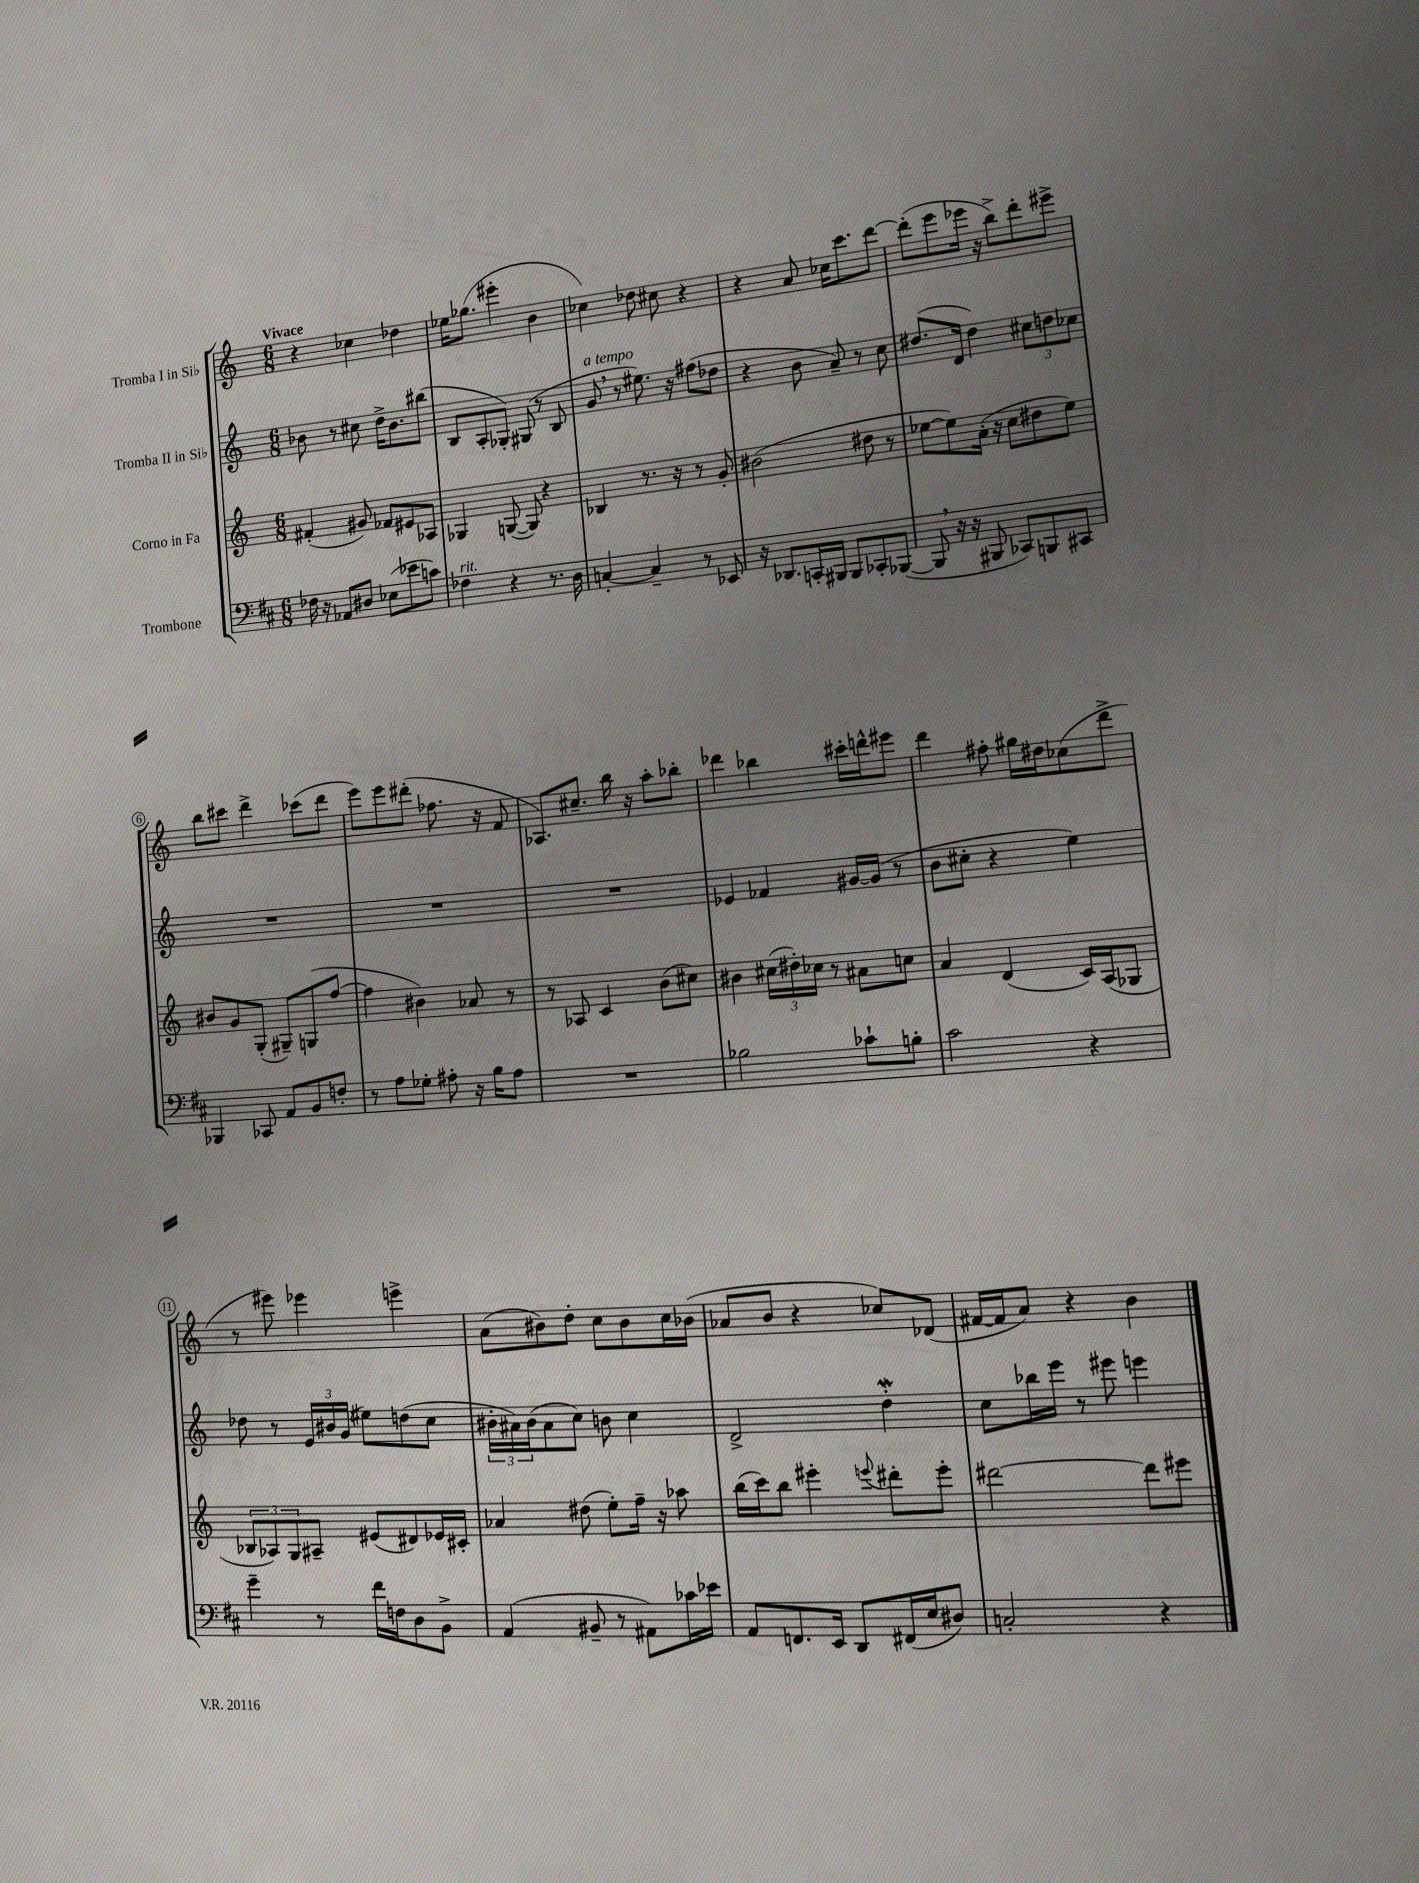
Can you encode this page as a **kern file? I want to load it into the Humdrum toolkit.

**kern	**kern	**kern	**kern
*staff4	*staff3	*staff2	*staff1
*clefF4	*clefG2	*clefG2	*clefG2
*k[f#c#]	*k[]	*k[]	*k[]
*M6/8	*M6/8	*M6/8	*M6/8
16F-	(4f#'	8b-	4r
16r	.	.	.
8AA-	.	8r	.
8D#	8g#)	8cc#	4cc-
(8E-	8f-	16dd^	.
.	.	8.b-	.
8e-	8e#	.	4dd-
8c)	8A-	(8bb#	.
=	=	=	=
4F-	4G-	8B	16ee-
.	.	.	(8.gg-
.	.	8A'	.
4r	([8G	8G-')	4eee#'
.	8G])	(8G#	.
8.r	4r	8r	4b
.	.	8B	.
16D	.	.	.
=	=	=	=
[4C'	4B-	8g	4cc-)
.	.	8r	.
4C~]	8.r	8.ee#)	8dd-
.	.	.	8cc#
.	16r	16r	.
8r	8r	(8ff#	4r
8EE-	8g'	8dd-	.
=	=	=	=
16r	(2b#	4r	4r
8.DD-	.	.	.
16CC'	.	8b	8a
16BBB#	.	.	.
8BBB#	.	8a~)	16cc-
.	.	.	8.ccc
8CC-'	8dd#	8r	.
([8BBB-	8r	8cc	[8ddd
=	=	=	=
8BBB-]	[8ee-	(8.dd#	(8ddd']
16r	8ee-])	.	8eee
16r	.	16d	.
8BBB#	(16a'	4dd#)	16eee-
.	16r	.	16r
8CC-)	8cc	.	8bb^)
8BBB	8dd#	12cc#	8ddd'
.	.	12dd	.
8CC#	8ee-)	.	8eee#^
.	.	12cc-	.
=	=	=	=
4BBB-	8b#	2.r	8bb
.	8g	.	8ccc#
8CC-	(8G'	.	4ddd^
8AA	8G#~)	.	.
8BB	(8G	.	(8ccc-
8F'	[8ff	.	8ddd
=	=	=	=
8r	4ff]	2.r	8eee)
8A	.	.	8eee
8G-'	4b#)	.	(8ddd#'
8A#'	.	.	8.ff-
16r	8a-	.	.
16B	.	.	16r
8A#	8r	.	8f
=	=	=	=
2.r	8r	2.r	8.A-)
.	8A-	.	.
.	.	.	8.cc#~
.	4c	.	.
.	.	.	16bb
.	.	.	16r
.	(8b	.	8aa'
.	8cc#)	.	8bb-'
=	=	=	=
2B-	4b#	4e-	4ddd-
.	(24cc#	4f-	4bb-
.	24dd#')	.	.
.	24cc-	.	.
.	8r	.	.
8c-`	8a#	[16g#	16ccc#'
.	.	(16g#]	16ddd^^
8B'	8cc	8r	8eee#
=	=	=	=
2c#	4a	8b	4ddd
.	.	8cc#'	.
.	(4d	4r	8ff#'
.	.	.	16gg#
.	.	.	16dd#
4r	16c)	4ee)	(8cc-
.	(16A	.	.
.	8G-	.	8ddd^
=	=	=	=
4g~	12B-	8dd-	8r
.	12A-)	.	.
.	.	8r	8eee#)
.	12G	.	.
8r	8A#~	24e	4eee-
.	.	24b#	.
.	.	(24g	.
16f#	(8e#	8ee#)	.
16F	.	.	.
8D	8d#)	(8dd	4eee^
8BB^	16e-	8cc	.
.	16c#'	.	.
=	=	=	=
(4AA	4a-	24b#'	(8a
.	.	24a#)	.
.	.	(24b#	.
.	.	8a#	8b#)
8BB#~	(8dd#	8cc)	8dd'
8r	8ee')	8b	8cc
8AA#)	16ff~	4cc	8b#
.	16r	.	.
16c-	8aa-	.	16cc
16e-	.	.	(16b-
=	=	=	=
8AA	(16bb	2d^	8a-
.	16ccc)	.	.
8.FF	8bb	.	8b
.	4eee#'	.	4r
16EE	.	.	.
8DD	.	.	.
.	8qqeee	.	.
(16FF#	8ddd#'	4dd'	8cc-)
16E	.	.	.
8D#)	8eee'	.	(8d-
=	=	=	=
2C'	[2ddd#	8cc	[16f#
.	.	.	16f#]
.	.	16bb-	8a)
.	.	16eee	.
.	.	8r	4r
.	.	8eee#	.
4r	8ddd#]	4eee	4b
.	8eee#	.	.
==	==	==	==
*-	*-	*-	*-
